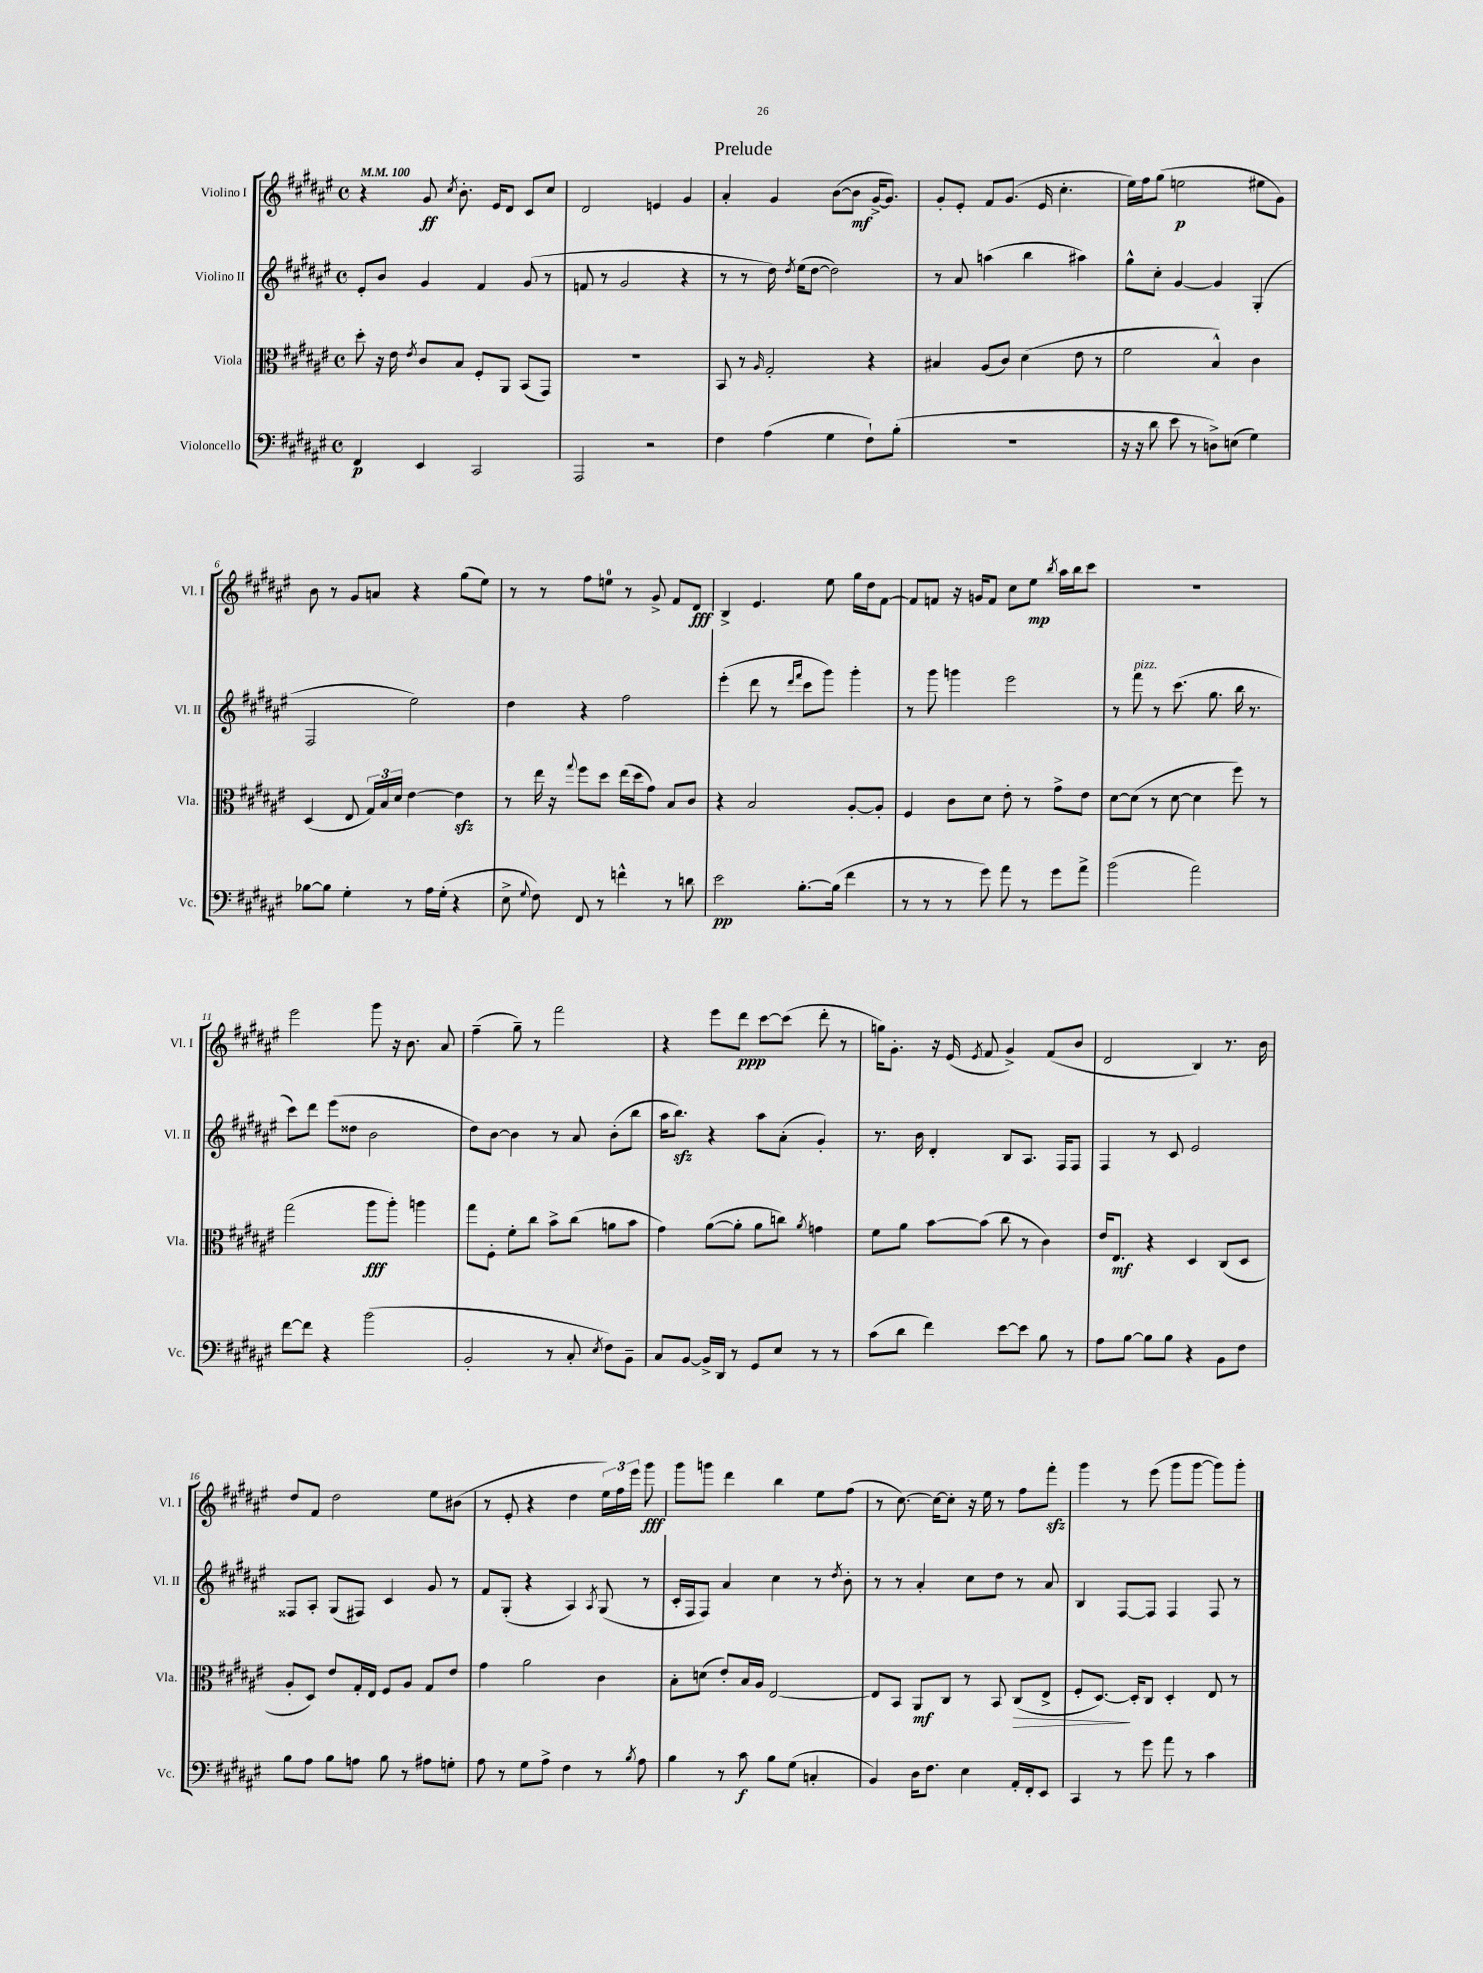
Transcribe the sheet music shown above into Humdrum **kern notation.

**kern	**dynam	**kern	**dynam	**kern	**kern	**dynam
*part4	*part4	*part3	*part3	*part2	*part1	*part1
*staff4	*staff4	*staff3	*staff3	*staff2	*staff1	*staff1
*I"Violoncello	*	*I"Viola	*	*I"Violino II	*I"Violino I	*
*I'Vc.	*	*I'Vla.	*	*I'Vl. II	*I'Vl. I	*
*clefF4	*	*clefC3	*	*clefG2	*clefG2	*
*k[f#c#g#d#a#e#]	*	*k[f#c#g#d#a#e#]	*	*k[f#c#g#d#a#e#]	*k[f#c#g#d#a#e#]	*
*M4/4	*	*M4/4	*	*M4/4	*M4/4	*
*met(c)	*	*met(c)	*	*met(c)	*met(c)	*
*MM100	*	*MM100	*	*MM100	*MM100	*
=1	=1	=1	=1	=1	=1	=1
4FF#/	p	8dd#'\	.	8e#'/L	4r	.
.	.	16r	.	8b/J	.	.
.	.	16e#\	.	.	.	.
.	.	8qe#/	.	.	.	.
4EE#/	.	8c#/L	.	4g#/	8g#/	ff
.	.	.	.	.	8qcc#/	.
.	.	8B/J	.	.	8.b'\	.
2CC#/	.	8F#'/L	.	4f#/	.	.
.	.	.	.	.	16e#/KL	.
.	.	8AA#/J	.	.	8d#/J	.
.	.	(8BB/L	.	(8g#/	8c#/L	.
.	.	8GG#/J)	.	8r	8cc#/J	.
=2	=2	=2	=2	=2	=2	=2
2AAA#/	.	1r	.	8fn/	2d#/	.
.	.	.	.	8r	.	.
.	.	.	.	2g#/	.	.
2r	.	.	.	.	4en/	.
.	.	.	.	4r	4g#/	.
=3	=3	=3	=3	=3	=3	=3
4F#\	.	8BB/	.	8r	4a#'/	.
.	.	8r	.	8r	.	.
.	.	16qqA#/	.	.	.	.
(4A#\	.	2G#'/	.	16dd#\)	4g#/	.
.	.	.	.	8qdd#/	.	.
.	.	.	.	(16ee#\KL	.	.
.	.	.	.	[8dd#\J	.	.
4G#\	.	.	.	2dd#\])	([8b\L	.
.	.	.	.	.	8b\J]	mf
8F#`\L)	.	4r	.	.	[16g#^/KL	.
.	.	.	.	.	8.g#/J])	.
(8B'\J	.	.	.	.	.	.
=4	=4	=4	=4	=4	=4	=4
1r	.	4B#X/	.	8r	8g#'/L	.
.	.	.	.	8a#/	8e#'/J	.
.	.	(8A#/L	.	(4aan\	8f#/L	.
.	.	8c#/J)	.	.	(8.g#/J	.
.	.	(4d#\	.	4bb\	.	.
.	.	.	.	.	16e#/	.
.	.	.	.	.	4.cc#'\	.
.	.	8e#\	.	4aa#X\)	.	.
.	.	8r	.	.	.	.
=5	=5	=5	=5	=5	=5	=5
16r	.	2f#\	.	8gg#^^\L	16ee#\LL)	.
16r	.	.	.	.	16ff#\J	.
8d#\	.	.	.	8cc#'\J	(8gg#\J	.
8e#\	.	.	.	[4g#/	2een\	p
8r	.	.	.	.	.	.
8Dn^\L)	.	4B^^/)	.	4g#/]	.	.
(8En\J	.	.	.	.	.	.
4G#\)	.	4c#\	.	(4G#'/	8ee#X\L	.
.	.	.	.	.	8g#\J)	.
!!LO:LB:g=z
=6	=6	=6	=6	=6	=6	=6
[8B-X\L	.	(4D#/	.	2F#/	8b\	.
8B-\J]	.	.	.	.	8r	.
4G#'\	.	8E#/	.	.	8g#/L	.
.	.	24G#/LL)	.	.	8an/J	.
.	.	24B/	.	.	.	.
.	.	24d#/JJ	.	.	.	.
8r	.	[4e#\	.	2ee#\)	4r	.
16A#\LL	.	.	.	.	.	.
(16G#'\JJ	.	.	.	.	.	.
4r	.	4e#zz\]	.	.	(8gg#\L	.
.	.	.	.	.	8ee#\J)	.
=7	=7	=7	=7	=7	=7	=7
8E#^\	.	8r	.	4dd#\	8r	.
8qqG#/	.	.	.	.	.	.
8F#\)	.	16ee#\	.	.	8r	.
.	.	16r	.	.	.	.
.	.	8qqgg#/	.	.	.	.
8FF#/	.	8ff#\L	.	4r	8ff#\L	.
8r	.	8dd#\J	.	.	8een\J	.
4fn^^\	.	(16ee#\LL	.	2ff#\	8r	.
.	.	16dd#\J	.	.	.	.
.	.	8g#\J)	.	.	8g#^/	.
8r	.	8B/L	.	.	8f#/L	.
8dn\	.	8c#/J	.	.	8d#/J	fff
=8	=8	=8	=8	=8	=8	=8
2e#\	pp	4r	.	(4eee#'\	4B^/	.
.	.	2B/	.	8ddd#\	4.e#/	.
.	.	.	.	8r	.	.
.	.	.	.	16qqddd#/LL	.	.
.	.	.	.	16qqfff#/JJ	.	.
[8.B'\L	.	.	.	8ccc#\L	.	.
.	.	.	.	8ggg#\J)	8ee#\	.
(16B\Jk]	.	.	.	.	.	.
4f#\	.	[8A#'/L	.	4ggg#'\	16gg#\LL	.
.	.	.	.	.	16dd#\J	.
.	.	8A#'/J]	.	.	[8f#\J	.
=9	=9	=9	=9	=9	=9	=9
8r	.	4F#/	.	8r	8f#/L]	.
8r	.	.	.	8ggg#\	8fn/J	.
8r	.	8c#\L	.	4gggn\	16r	.
.	.	.	.	.	16gn/KL	.
8g#\)	.	8d#\J	.	.	8f/J	.
8a#\	.	8e#'\	.	2eee#\	8cc#\L	.
8r	.	8r	.	.	8ee#\J	mp
.	.	.	.	.	8qbb/	.
8g#\L	.	8g#^\L	.	.	16aa#\LL	.
.	.	.	.	.	16bb\J	.
8a#^\J	.	8e#\J	.	.	8ccc#\J	.
=10	=10	=10	=10	=10	=10	=10
(2b\	.	[8d#\L	.	8r	1r	.
!	!	!	!	!LO:TX:a:i:t=pizz.	!	!
.	.	(8d#\J]	.	8fff#\	.	.
.	.	8r	.	8r	.	.
.	.	[8d#\	.	(8.ccc#\	.	.
2a#\)	.	4d#\]	.	.	.	.
.	.	.	.	8.gg#\	.	.
.	.	8ff#\)	.	16bb\	.	.
.	.	.	.	8.r	.	.
.	.	8r	.	.	.	.
!!LO:LB:g=z
=11	=11	=11	=11	=11	=11	=11
[8f#\L	.	(2gg#\	.	8ccc#\L)	2eee#\	.
8f#\J]	.	.	.	8ddd#\J	.	.
4r	.	.	.	(8eee#\L	.	.
.	.	.	.	8dd##X\J	.	.
(2b\	.	8aa#\L	fff	2b\	8ggg#\	.
.	.	8aa#'\J)	.	.	16r	.
.	.	.	.	.	8.b\	.
.	.	4aan\	.	.	.	.
.	.	.	.	.	8a#/	.
=12	=12	=12	=12	=12	=12	=12
2BB'/	.	8gg#\L	.	8dd#\L)	(4ff#~\	.
.	.	8F#'\J	.	[8b\J	.	.
.	.	8f#'\L	.	4b\]	8gg#~\)	.
.	.	8cc#\J	.	.	8r	.
8r	.	8b^\L	.	8r	2fff#\	.
8C#'/	.	(8cc#\J	.	8a#/	.	.
8qE#/	.	.	.	.	.	.
8F#\L)	.	8an\L	.	(8b'\L	.	.
8BB~\J	.	8b\J	.	8bb\J	.	.
=13	=13	=13	=13	=13	=13	=13
8C#/L	.	4g#\)	.	16aa#\KL	4r	.
.	.	.	.	8.bbzz\J)	.	.
[8BB/J	.	.	.	.	.	.
16BB^/LL]	.	([8a#\L	.	4r	8eee#\L	.
16DD#/JJ	.	.	.	.	.	.
8r	.	8a#'\J]	.	.	8ddd#\J	ppp
8GG#/L	.	8a#\L	.	8aa#\L	[8ccc#\L	.
8E#/J	.	8ccn\J)	.	(8a#'\J	(8ccc#\J]	.
.	.	8qa#/	.	.	.	.
8r	.	4gn\	.	4g#'/)	8ddd#'\	.
8r	.	.	.	.	8r	.
=14	=14	=14	=14	=14	=14	=14
(8c#\L	.	8f#\L	.	8.r	16ggn\KL)	.
.	.	.	.	.	8.g#'\J	.
8d#\J	.	8a#\J	.	.	.	.
.	.	.	.	16b\	.	.
4f#\)	.	[8b\L	.	4d#'/	16r	.
.	.	.	.	.	(16e#/	.
.	.	.	.	.	8qe#/	.
.	.	(8b\J]	.	.	8f#/	.
[8e#\L	.	8cc#\	.	8B/L	4g#^/)	.
8e#\J]	.	8r	.	8.A#/J	.	.
8B\	.	4c#\)	.	.	(8f#/L	.
.	.	.	.	16F#/KL	.	.
8r	.	.	.	8F#/J	8b/J	.
=15	=15	=15	=15	=15	=15	=15
8A#\L	.	16e#/KL	.	4F#/	2d#/	.
.	.	8.E#/J	mf	.	.	.
[8B\J	.	.	.	.	.	.
8B\L]	.	4r	.	8r	.	.
8B\J	.	.	.	8c#/	.	.
4r	.	4D#/	.	2e#/	4B/)	.
8BB\L	.	(8C#/L	.	.	8.r	.
8F#\J	.	8D#/J	.	.	.	.
.	.	.	.	.	16b\	.
!!LO:LB:g=z
=16	=16	=16	=16	=16	=16	=16
8B\L	.	8A#'/L	.	8F##X/L	8dd#/L	.
8A#\J	.	8D#/J)	.	8A#'/J	8f#/J	.
8B\L	.	8e#/L	.	(8G#/L	2dd#\	.
8An\J	.	16G#'/L	.	8F#X/J)	.	.
.	.	16E#/JJ	.	.	.	.
8B\	.	8F#/L	.	4c#/	.	.
8r	.	8A#/J	.	.	.	.
8A#X\L	.	8G#/L	.	8g#/	8ee#\L	.
8Gn'\J	.	8e#/J	.	8r	(8b#X\J	.
=17	=17	=17	=17	=17	=17	=17
8A#\	.	4g#\	.	8f#/L	8r	.
8r	.	.	.	(8G#'/J	8e#'/	.
8G#\L	.	2a#\	.	4r	4r	.
8A#^\J	.	.	.	.	.	.
4F#\	.	.	.	4A#/)	4dd#\	.
.	.	.	.	8qA#/	.	.
8r	.	4c#\	.	(8G#/	24ee#\LL)	.
.	.	.	.	.	24ff#\	.
.	.	.	.	.	24eee#\JJ	.
8qB/	.	.	.	.	.	.
8A#\	.	.	.	8r	8ggg#\	fff
=18	=18	=18	=18	=18	=18	=18
4B\	.	8B'\L	.	16c#'/LL	8ggg#\L	.
.	.	.	.	16F#/J	.	.
.	.	(8dn\J	.	8F#/J)	8gggn\J	.
8r	.	8e#'/L)	.	4a#/	4ddd#\	.
8c#\	f	16B/L	.	.	.	.
.	.	16A#/JJ	.	.	.	.
8B\L	.	[2E#/	.	4cc#\	4bb\	.
(8G#\J	.	.	.	.	.	.
4Cn'/	.	.	.	8r	8ee#\L	.
.	.	.	.	8qdd#/	.	.
.	.	.	.	8b'\	(8ff#\J	.
=19	=19	=19	=19	=19	=19	=19
4BB/)	.	8E#/L]	.	8r	8r	.
.	.	8BB/J	.	8r	[8.cc#\)	.
16D#\KL	.	8AA#/L	mf	4a#'/	.	.
8.F#\J	.	.	.	.	16cc#\KL_	.
.	.	8C#/J	.	.	8cc#'\J]	.
4E#\	.	8r	.	8cc#\L	16r	.
.	.	.	.	.	16ee#\	.
.	.	8BB/	.	8dd#\J	8r	.
!	!	!	!LO:HP:b	!	!	!
16AA#'/LL	.	(8C#/L	>	8r	8ff#\L	.
16FF#'/J	.	.	.	.	.	.
8EE#/J	.	8E#^/J	.	8a#/	8fff#zz'\J	.
=20	=20	=20	=20	=20	=20	=20
4CC#/	.	8F#'/L	.	4B/	4ggg#\	.
.	.	[8.D#/J)	.	.	.	.
8r	.	.	.	[8F#/L	8r	.
.	.	16D#'/KL]	]	.	.	.
8g#\	.	8C#/J	.	8F#/J]	(8eee#\	.
8a#\	.	4D#'/	.	4F#/	8ggg#\L	.
8r	.	.	.	.	[8ggg#\J	.
4c#\	.	8E#/	.	8F#/	8ggg#\L])	.
.	.	8r	.	8r	8ggg#'\J	.
==	==	==	==	==	==	==
*-	*-	*-	*-	*-	*-	*-
